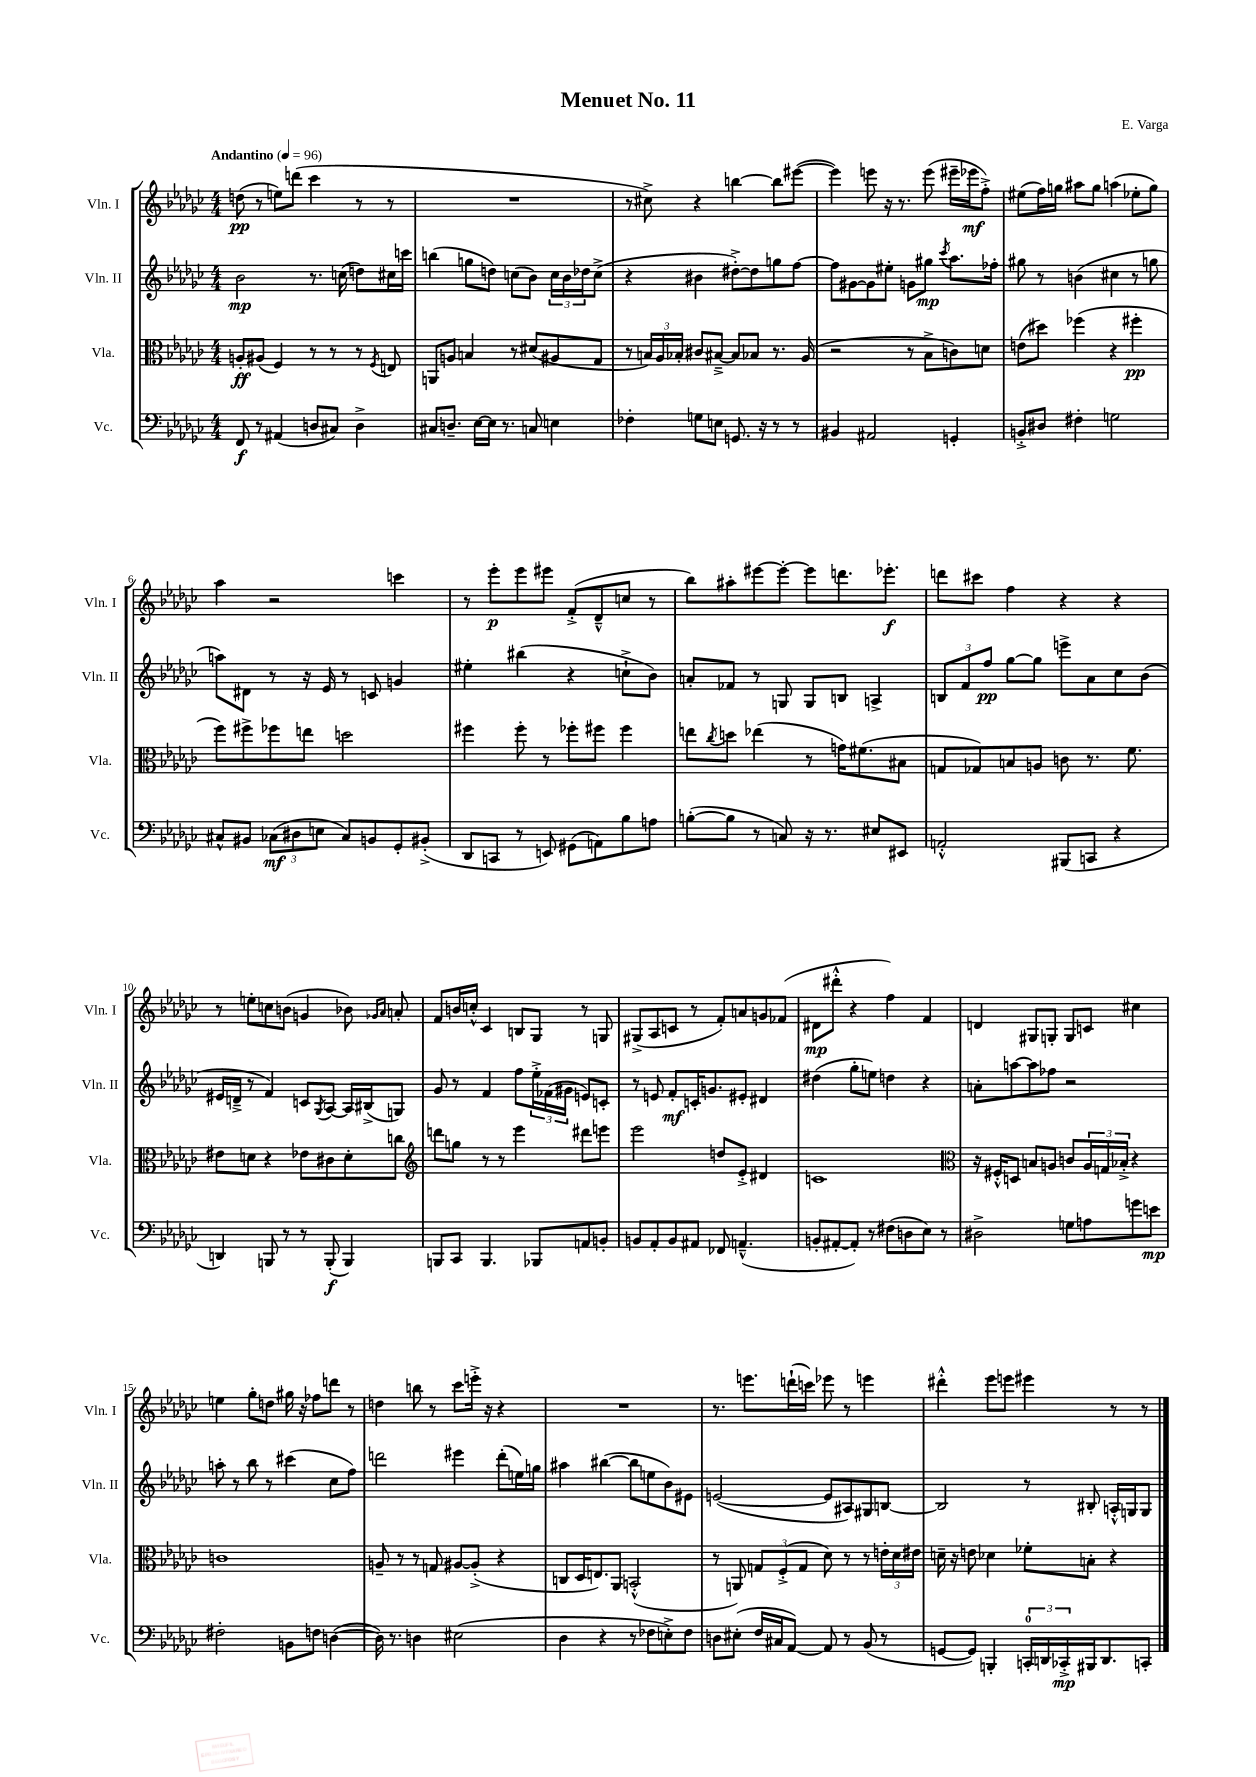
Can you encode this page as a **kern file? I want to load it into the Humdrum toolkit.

**kern	**kern	**kern	**kern
*staff4	*staff3	*staff2	*staff1
*clefF4	*clefC3	*clefG2	*clefG2
*k[b-e-a-d-g-c-]	*k[b-e-a-d-g-c-]	*k[b-e-a-d-g-c-]	*k[b-e-a-d-g-c-]
*M4/4	*M4/4	*M4/4	*M4/4
*MM96	*MM96	*MM96	*MM96
8FF	8A'	2b-	(8dd
8r	(8A#	.	8r
(4AA#	4F)	.	8ee)
.	.	.	(8ddd
8D	8r	8.r	4ccc-
8C#)	8r	.	.
.	.	(16cc	.
4D^	8r	8dd)	8r
.	8qF	.	.
.	8E	16cc#	8r
.	.	16ccc	.
=	=	=	=
8C#	8AA	(4bb	1r
8.D~	8A	.	.
.	4B	8gg	.
[16E-	.	.	.
16E-]	.	8dd)	.
8.r	.	.	.
.	8r	(8cc	.
8C	(8d#	8b-)	.
4E	8A#	24cc	.
.	.	24b-	.
.	.	24dd-	.
.	8G-	(8cc^	.
=	=	=	=
4F-'	8r	4r	8r
.	24B)	.	8cc#^)
.	24A-	.	.
.	24B-'	.	.
8G	8c#	4b#	4r
8E	[8B#~^	.	.
8.GG	8B#]	[8dd#'^)	[4bb
.	8B-	8dd#]	.
16r	.	.	.
8r	8.r	8gg	8bb]
8r	.	[8ff	([8eee#
.	(16A-	.	.
=	=	=	=
4BB#	2r	8ff]	4eee#])
.	.	[8g#	.
2AA#	.	8g#]	8eee
.	.	8ee#'	16r
.	.	.	8.r
.	8r	8g	.
.	8B-^	8gg#	(8eee
.	.	8qccc-	.
4GG'	8c)	8.aa-	16eee#~
.	.	.	16eee-
.	8d	.	8ff'^)
.	.	16ff-'	.
=	=	=	=
8BB'^	(8e	8gg#	(8ee#
8D#	8dd#)	8r	16ff)
.	.	.	16gg
4F#'	(4ff-	(4b	8aa#
.	.	.	8gg
2G	4r	4cc#	(4aa
.	4ff#'	8r	8ee-'
.	.	8gg	8gg)
=	=	=	=
8C#^^	8ff)	8aa)	4aa-
8BB#	8ff#^	8d#	.
(12C-	8ff-	8r	2r
12D#	.	.	.
.	8ee	16r	.
12E	.	.	.
.	.	16e-	.
8C-)	2dd	8r	.
8BB	.	8c	.
8GG-'	.	4g	4ccc
(8BB#'^	.	.	.
=	=	=	=
8DD-	4ff#	4ee#'	8r
8CC	.	.	8eee-'
8r	8ff#'	(4bb#	8eee-
8EE)	8r	.	8eee#
(8GG#	8ff-'	4r	(8f'^
8AA)	8ff#	.	8d-~^^
8B-	4ff#	8cc`^	8cc
8A	.	8b-)	8r
=	=	=	=
([8B'	8ee	8a'	8bb-)
.	8qcc-	.	.
8B]	8dd	8f-	8aa#'
8r	(4ee-	8r	[8eee#
8C)	.	8G	8eee#'_
16r	8r	8G	8eee#]
8.r	.	.	.
.	16g)	8B	8.ddd
.	(8.f#	.	.
8E#	.	4A^	.
.	.	.	8.eee-'
8EE#	8B#	.	.
=	=	=	=
2AA'^^	8G	12B	8ddd
.	.	12f	.
.	8G-)	.	8ccc#
.	.	12ff	.
.	8B	[8gg-	4ff
.	8A	8gg-]	.
(8BBB#	8c	8eee^	4r
8CC	8.r	8a-	.
4r	.	8cc-	4r
.	8.f	.	.
.	.	(8b-	.
=	=	=	=
4DD)	8e#	16e#	8r
.	.	16d~^	.
.	8d	8r	8ee'
8BBB	4r	4f)	8cc
8r	.	.	(8b
8r	8e-	8c	4g
.	.	8qG-	.
(8BBB'	8c#	[8A-	.
4BBB)	8d'	16A-]	8b-)
.	.	(16B#^	.
.	.	.	16qqg-
.	.	.	16qqa-
.	8cc	8G)	8a'
=	=	=	=
*	*clefG2	*	*
8BBB	8ddd	8g-	8f
8CC-	8gg	8r	16b
.	.	.	16cc'^^
4.BBB	8r	4f	4c-
.	8r	.	.
.	4eee-	8ff	8B
8BBB-	.	24ee-'^	8G-
.	.	(24f-	.
.	.	24g#	.
8AA	8ddd#	8e)	8r
8BB'	8eee	8c'	8G
=	=	=	=
8BB	2eee-	8r	(8G#^
8AA-'	.	8e	8A-
8BB	.	8f'	8c
8AA#	.	16c'	8r
.	.	8.g	.
8FF-	8dd	.	8f')
(4.AA~^^	8e-'^	8e#'	8a
.	4d#	4d#	8g
.	.	.	(8f-
=	=	=	=
8BB'	1c	(4dd#	8d#
[8AA#'	.	.	8ddd#'^^
8AA#'])	.	8gg-'	4r
8r	.	8ee)	.
(8F#	.	4dd	4ff)
8D	.	.	.
8E-)	.	4r	4f
8r	.	.	.
=	=	=	=
*	*clefC3	*	*
2D#^	16r	8a'	4d
.	16F#'^^	.	.
.	8D	[8aa	.
.	8B	8aa]	8G#
.	8A	8ff-	8G'
8G	8c	2r	8G
8A	24A	.	8c
.	24G	.	.
.	24B-'^	.	.
8g	4r	.	4cc#
8e	.	.	.
=	=	=	=
2F#'	1c	8aa'	4ee
.	.	8r	.
.	.	8bb-	8gg-'
.	.	8r	8dd
8BB	.	(4ccc#	16gg#
.	.	.	16r
8F	.	.	8ff-
([4D	.	8cc-	8ddd
.	.	8ff)	8r
=	=	=	=
16D])	8A~	2ddd	4dd
8.r	.	.	.
.	8r	.	.
4D	8r	.	8bb
.	8G	.	8r
(2E#	[8A#	4eee#	8ccc-
.	(8A#'^]	.	16eee'^
.	.	.	16r
.	4r	(8ddd'	4r
.	.	16ee)	.
.	.	16gg	.
=	=	=	=
4D-	8C	4aa#	1r
.	16D-	.	.
.	8.E)	.	.
4r	.	([4bb#	.
.	8AA-	.	.
8r	(2BB'^^	8bb#]	.
8F-	.	8ee	.
8E'^)	.	8b-)	.
8F-	.	8e#	.
=	=	=	=
8D	8r	([2e	8.r
(8E#'	8AA)	.	.
.	.	.	8.eee
16F	12G	.	.
16C#	.	.	.
.	(12F'^	.	.
[8AA-)	.	.	(16ddd`
.	12G	.	.
.	.	.	16ccc)
8AA-]	8d-)	8e]	8eee-
8r	8r	8A#)	8r
(8BB-	8r	8G#	4eee
8r	24e'	[8B	.
.	24d-	.	.
.	24e#	.	.
=	=	=	=
[8GG	16d~	2B]	4ddd#'^^
.	16r	.	.
8GG])	8e	.	.
4BBB'	4d-	.	8eee-
.	.	.	8eee
24CC'	8f-'	8r	4eee#
24DD	.	.	.
24CC-'^	.	.	.
16BBB#	8B'	8B#'	.
8.DD	.	.	.
.	4r	16A'^^	8r
.	.	16G	.
8CC'	.	8G	8r
==	==	==	==
*-	*-	*-	*-
